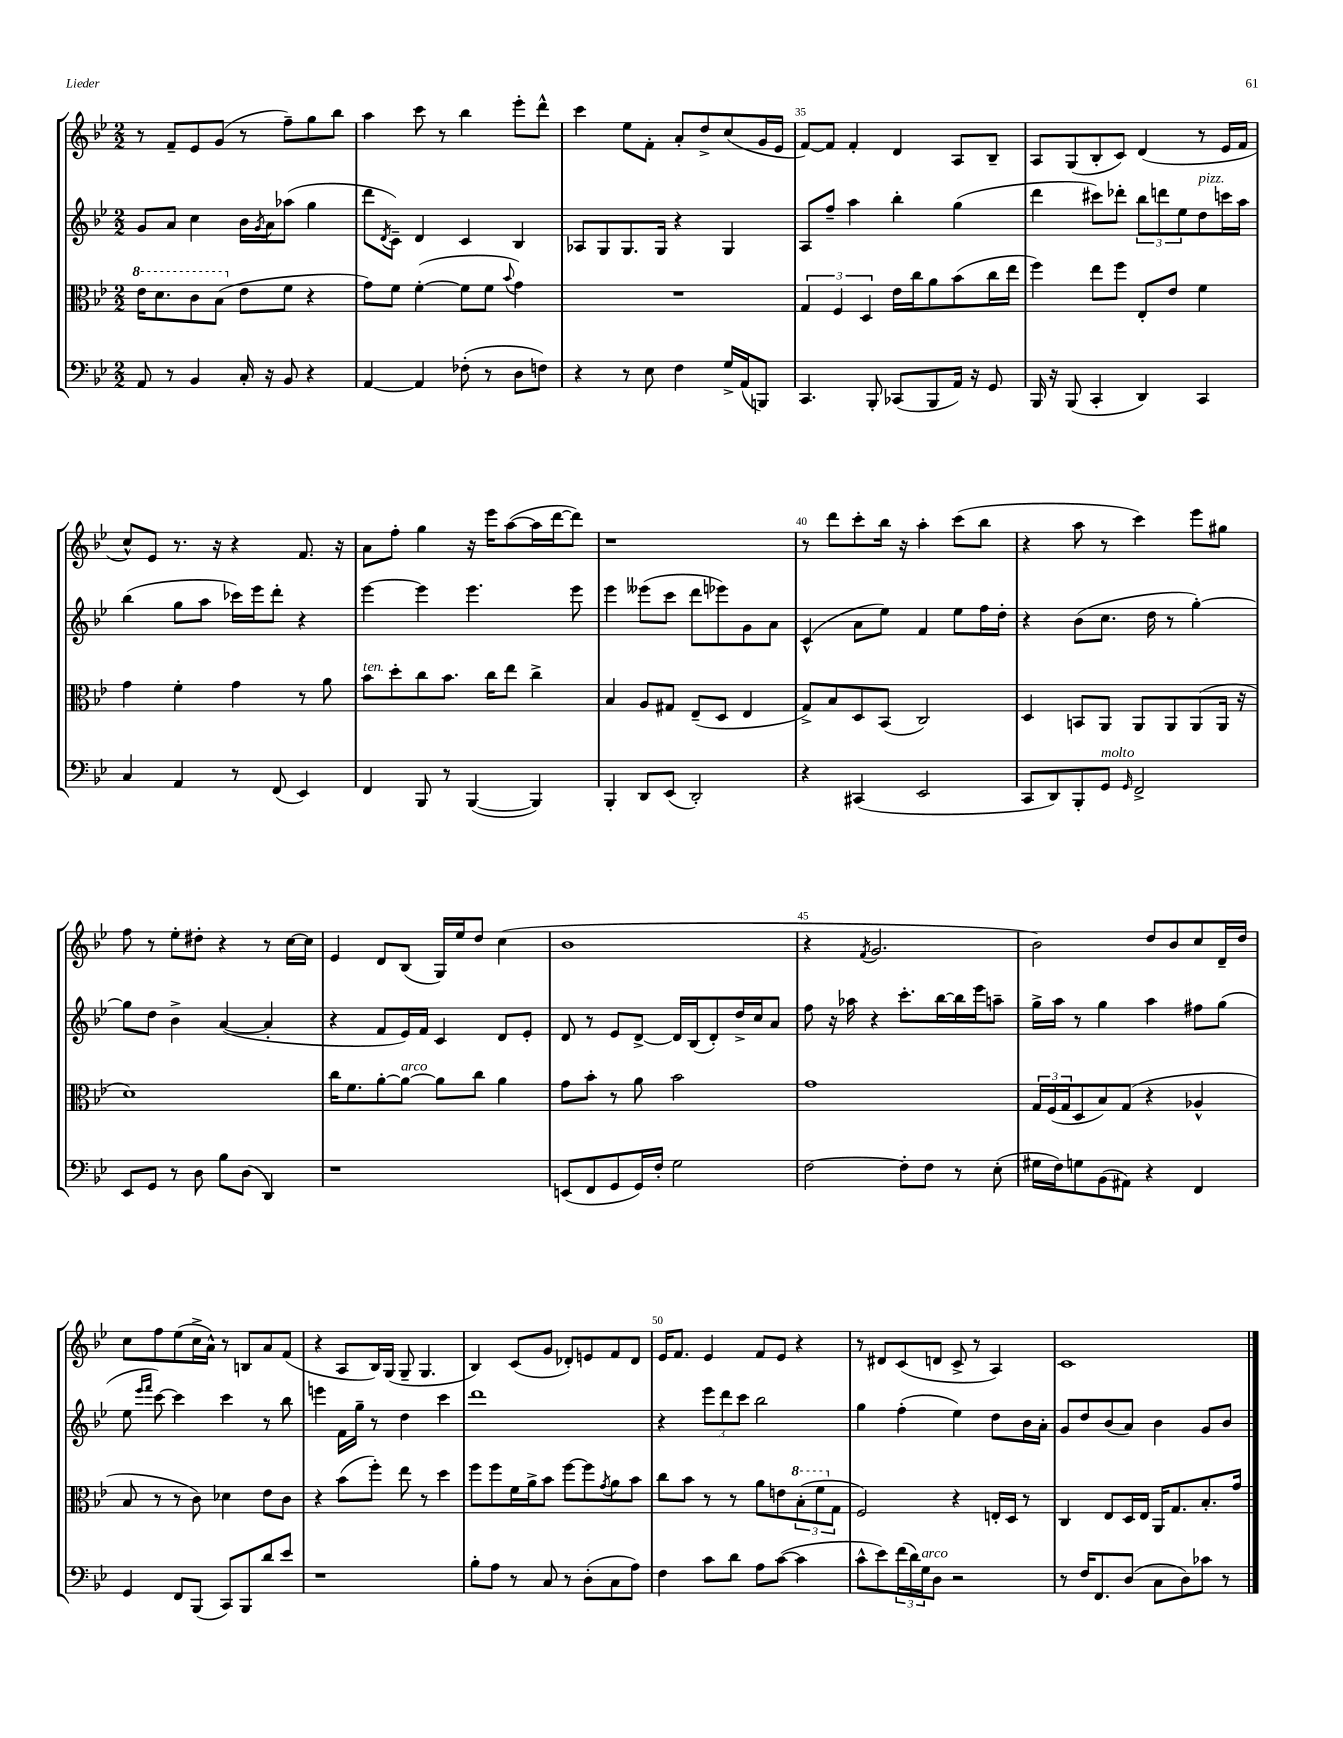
<<
\new StaffGroup <<
\new Staff = "s0" {
    \clef treble \key bes \major \numericTimeSignature \time 2/2
    r8 f'8-- ees'8 g'8( r8 f''8--) g''8 bes''8 |
    a''4 c'''8 r8 bes''4 ees'''8-. d'''8-^ |
    c'''4 ees''8 f'8-. a'8-. d''8-> c''8( g'16 ees'16 |
    f'8~) f'8 f'4-. d'4 a8 bes8-- |
    a8 g8( bes8-. c'8) d'4( r8 ees'16 f'16 |
    c''8-^) ees'8 r8. r16 r4 f'8. r16 |
    a'8 f''8-. g''4 r16 ees'''16 a''8~( a''16 d'''16~ d'''8) |
    r1 |
    r8 d'''8 c'''8-. bes''16 r16 a''4-. c'''8( bes''8 |
    r4 a''8 r8 c'''4) ees'''8 gis''8 |
    f''8 r8 ees''8-. dis''8-. r4 r8 c''16~ c''16 |
    ees'4 d'8 bes8( g16) ees''16 d''8 c''4( |
    bes'1 |
    r4 \acciaccatura { f'8 } g'2. |
    bes'2) d''8 bes'8 c''8 d'16-- d''16 |
    c''8 f''8 ees''8( c''16-> a'16-^) r8 b8 a'8 f'8( |
    r4 a8 bes16) g16( g8-- g4. |
    bes4) c'8( g'8 des'8-.) e'8 f'8 des'8 |
    ees'16 f'8. ees'4 f'8 ees'8 r4 |
    r8 dis'8 c'8( d'8 c'8-> r8 a4) |
    c'1 \bar "|." |
}
\new Staff = "s1" {
    \clef treble \key bes \major \numericTimeSignature \time 2/2
    g'8 a'8 c''4 bes'16 \acciaccatura { g'8 } a'16 aes''8( g''4 |
    d'''8 \acciaccatura { d'8 } c'8--) d'4 c'4 bes4 |
    aes8 g8 g8. g16 r4 g4 |
    a8 f''8-- a''4 bes''4-. g''4( |
    d'''4 cis'''8) des'''8-. \tuplet 3/2 { bes''8 d'''8 ees''8 } d''8^\markup { \italic "pizz." } c'''16 a''16 |
    bes''4( g''8 a''8 ces'''16) ees'''16 d'''8-. r4 |
    ees'''4~ ees'''4 ees'''4. ees'''8 |
    ees'''4 eeses'''8( c'''8 d'''8 ees'''8) g'8 a'8 |
    c'4-^( a'8 ees''8) f'4 ees''8 f''16 d''16-. |
    r4 bes'8( c''8. d''16 r8 g''4~-.) |
    g''8 d''8 bes'4-> a'4~( a'4-. |
    r4 f'8 ees'16) f'16 c'4 d'8 ees'8-. |
    d'8 r8 ees'8 d'8~-> d'16 bes16( d'8-.) d''16-> c''16 a'8 |
    f''8 r16 aes''16 r4 c'''8.-. bes''16~ bes''16 ees'''16 a''8-- |
    g''16-> a''16 r8 g''4 a''4 fis''8 g''8( |
    ees''8 \grace { ees'''16 f'''16 } c'''8~) c'''4 c'''4 r8 bes''8 |
    e'''4 f'16 g''16-- r8 d''4 c'''4 |
    d'''1 |
    r4 \tuplet 3/2 { ees'''8 d'''8 c'''8 } bes''2 |
    g''4 f''4-.( ees''4) d''8 bes'16 a'16-. |
    g'8 d''8 bes'8( a'8) bes'4 g'8 bes'8 \bar "|." |
}
\new Staff = "s2" {
    \clef alto \key bes \major \numericTimeSignature \time 2/2
    \ottava #1 ees''16 d''8. c''8 bes'8( \ottava #0 ees'8 f'8 r4 |
    g'8) f'8 f'4~-.( f'8 f'8 \appoggiatura { bes'8 } g'4) |
    R1 |
    \tuplet 3/2 { g4 f4 d4 } ees'16 c''16 a'8 bes'8( c''16 ees''16 |
    f''4) ees''8 f''8 ees8-. ees'8 f'4 |
    g'4 f'4-. g'4 r8 a'8 |
    bes'8^\markup { \italic "ten." } d''8-. c''8 bes'8. c''16 ees''8 c''4-> |
    bes4 a8 gis8 ees8--( d8 ees4 |
    g8->) bes8 d8 bes,8( c2) |
    d4 b,8 a,8 a,8 a,8 a,8( a,16 r16 |
    d'1) |
    c''16 f'8. a'8~-. a'8~^\markup { \italic "arco" } a'8 c''8 a'4 |
    g'8 bes'8-. r8 a'8 bes'2 |
    g'1 |
    \tuplet 3/2 { g16 f16( g16 } d8 bes8) g8( r4 aes4-^ |
    bes8 r8 r8 c'8) des'4 ees'8 c'8 |
    r4 bes'8( f''8-.) ees''8 r8 d''4 |
    f''8 f''8 f'16 a'16-> bes'8 f''8~ f''8 \acciaccatura { g'8 } a'8 bes'8 |
    c''8 bes'8 r8 r8 a'8 e'8 \tuplet 3/2 { \ottava #1 bes'8-.( f''8 \ottava #0 g8 } |
    f2) r4 e16-. d16 r8 |
    c4 ees8 d16 ees16 a,16 g8. bes8.-. g'16 \bar "|." |
}
\new Staff = "s3" {
    \clef bass \key bes \major \numericTimeSignature \time 2/2
    a,8 r8 bes,4 c16-. r16 bes,8 r4 |
    a,4~ a,4 fes8-.( r8 d8 f8) |
    r4 r8 ees8 f4 g16-> a,16( b,,8) |
    c,4. bes,,8-. ces,8( bes,,8 a,16) r16 g,8 |
    bes,,16 r16 bes,,8( c,4-. d,4) c,4 |
    c4 a,4 r8 f,8( ees,4) |
    f,4 bes,,8 r8 bes,,4~( bes,,4) |
    bes,,4-. d,8 ees,8( d,2-.) |
    r4 cis,4( ees,2 |
    c,8 d,8) bes,,8-. g,8^\markup { \italic "molto" } \grace { g,16 } f,2-> |
    ees,8 g,8 r8 d8 bes8 d8( d,4) |
    r1 |
    e,8( f,8 g,8 g,16) f16-. g2 |
    f2~ f8-. f8 r8 ees8-.( |
    gis16 f16) g8 bes,8( ais,8) r4 f,4 |
    g,4 f,8 bes,,8( c,8) bes,,8 d'8 ees'8 |
    r1 |
    bes8-. a8 r8 c8 r8 d8-.( c8 a8) |
    f4 c'8 d'8 a8 c'8~( c'4 |
    c'8-^ ees'8) \tuplet 3/2 { f'16( d'16) g16^\markup { \italic "arco" } } d8 r2 |
    r8 f16 f,8. d8( c8 d8) ces'8 r8 \bar "|." |
}
>>
>>
\layout { \context { \Score currentBarNumber = #32 \override BarNumber.break-visibility = ##(#f #t #t) barNumberVisibility = #(every-nth-bar-number-visible 5) } }
